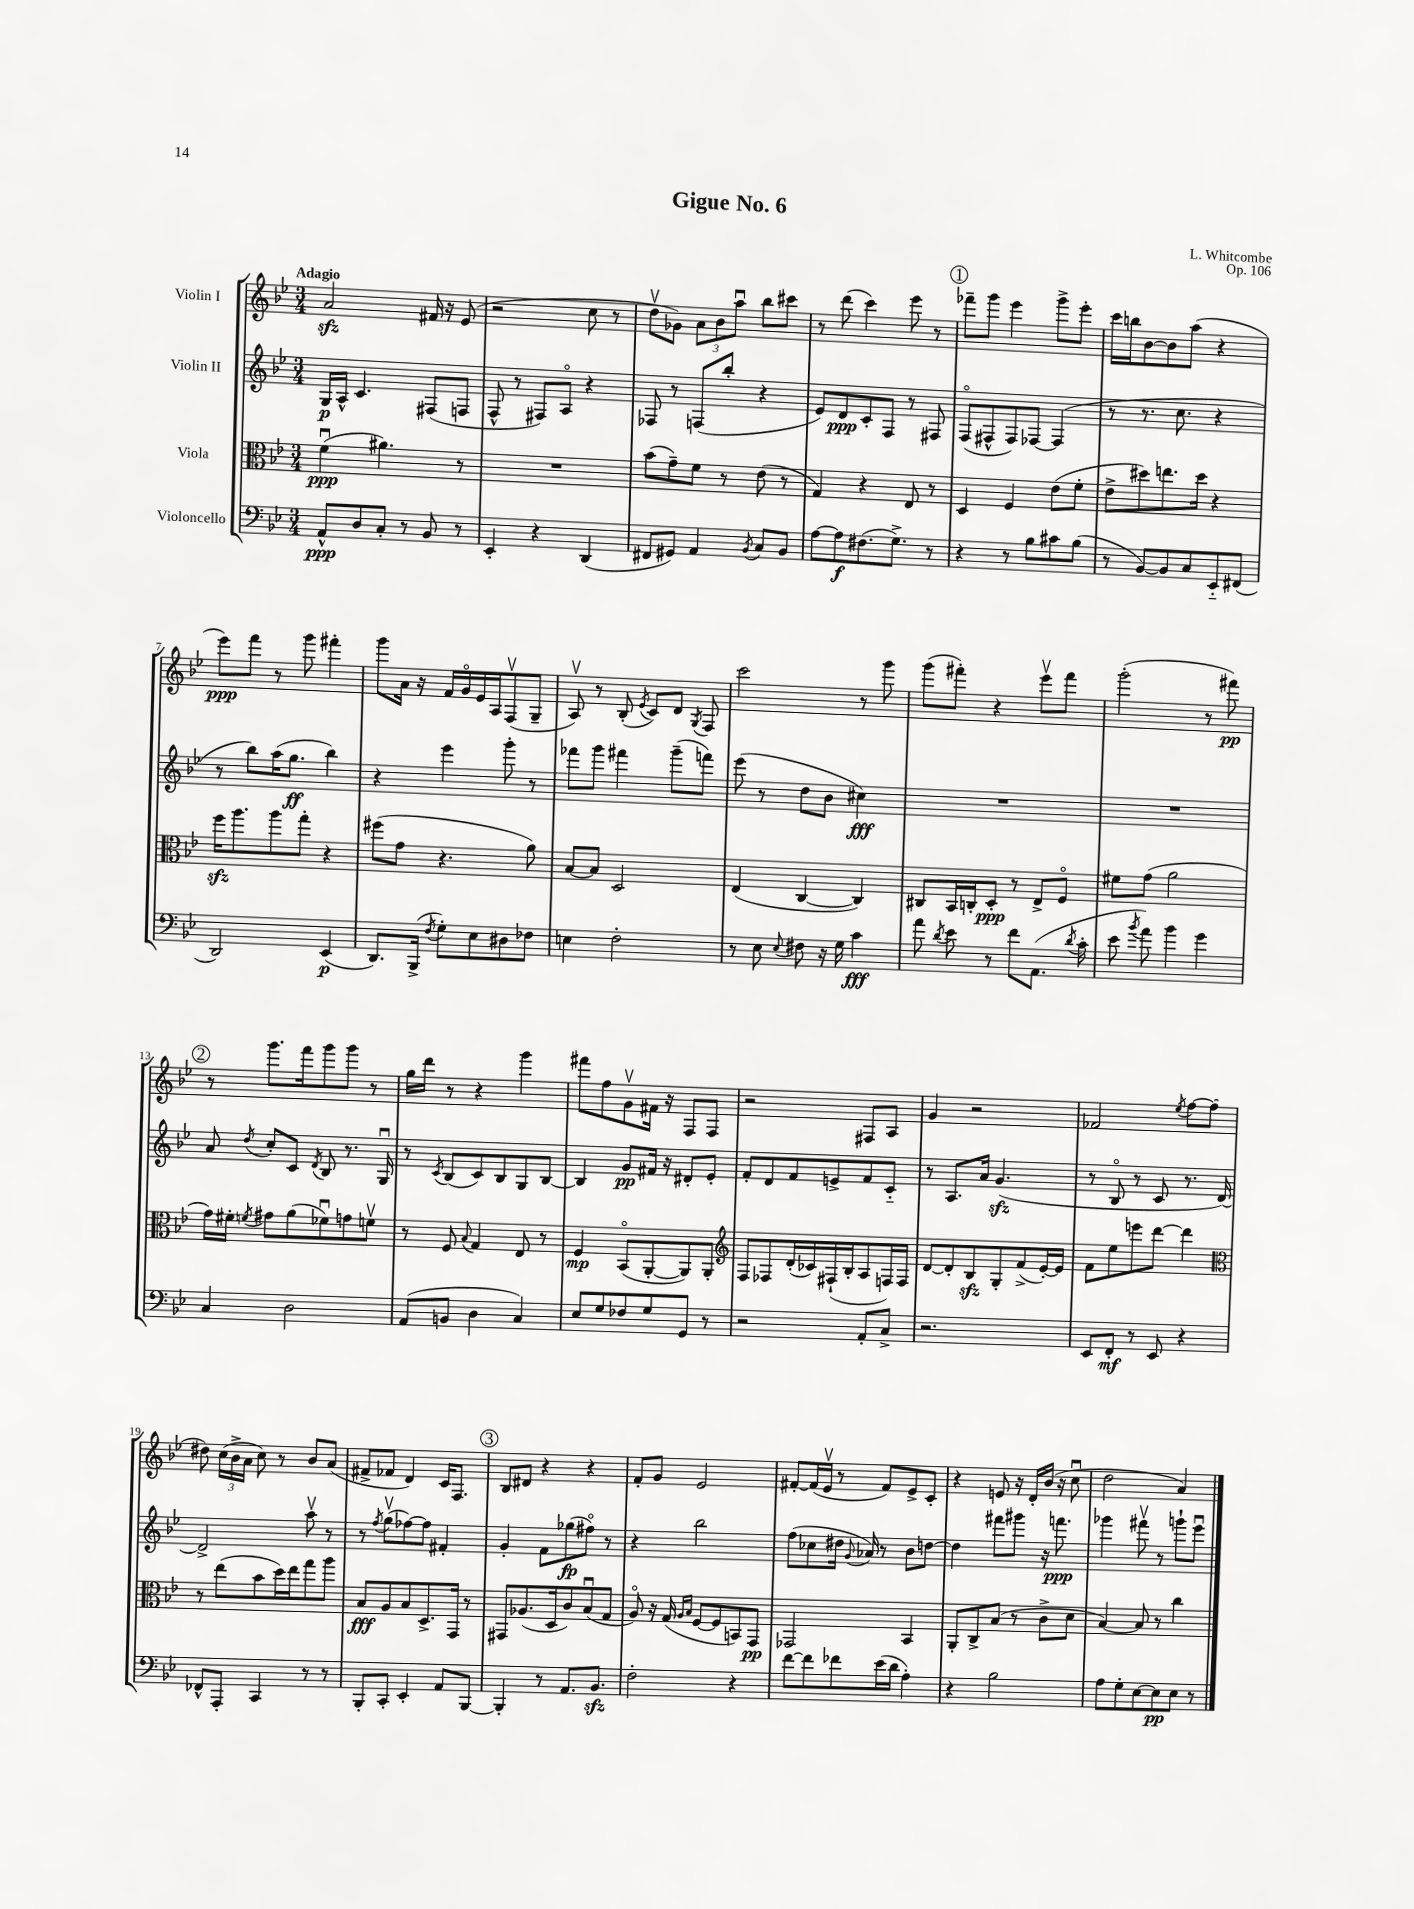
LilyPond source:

\header { title = "Gigue No. 6" composer = "L. Whitcombe" opus = "Op. 106" }
<<
\new StaffGroup <<
\new Staff = "s0" \with { instrumentName = "Violin I" } {
    \clef treble \key bes \major \numericTimeSignature \time 3/4 \tempo "Adagio"
    \autoBeamOff a'2\sfz fis'16 r16 ees'8( |
    r2 c''8 r8 |
    d''8[\upbow ges'8]) \tuplet 3/2 { a'8[ bes'8 a''8]\downbow } bes''8[ cis'''8] |
    r8 d'''8( c'''4) ees'''8 r8 |
    \mark \markup { \circle "1" } fes'''8[-- g'''8] ees'''4 g'''8[-> ees'''8]-. |
    c'''16[ b''16 bes'8~ bes'8 a''8]( r4 |
    ees'''8[\ppp) f'''8] r8 g'''8 fis'''4-. |
    g'''8[ a'16] r16 f'16[ g'16\flageolet ees'16 a16 f8\upbow( g8]-- |
    a8\upbow) r8 bes8-.( \acciaccatura { ees'8 } c'8[) d'8] \acciaccatura { g8 } f8 |
    c'''2 r8 g'''8 |
    g'''8[( fis'''8]-.) r4 ees'''8[\upbow fis'''8] |
    g'''2-.( r8 fis'''8\pp) |
    \mark \markup { \circle "2" } r8 g'''8.[ f'''16 g'''8 g'''8] r8 |
    g''16[ d'''16] r8 r4 g'''4 |
    fis'''8[ f''8 g'8\upbow fis'16] r16 f8[ f8] |
    r2 fis8[ a8] |
    g'4 r2 |
    fes'2 \acciaccatura { ees''8 } f''8[~ f''8]( |
    dis''8) \tuplet 3/2 { c''16[( bes'16-> a'16] } c''8) r8 bes'8[ a'8]( |
    fis'8[-> fes'8] d'4) c'16[ f8.] |
    \mark \markup { \circle "3" } bes8[ dis'8] r4 r4 |
    f'8[-. g'8] ees'2 |
    fis'8[~-. fis'16( ees'16]\upbow r8 fis'8[) ees'8-> c'8]-. |
    r4 e'8 r16 d'16[-. bes'16]( r16 c''8\downbow |
    d''2 a'4) \bar "|." |
}
\new Staff = "s1" \with { instrumentName = "Violin II" } {
    \clef treble \key bes \major \numericTimeSignature \time 3/4
    \autoBeamOff g16[\p a16]-^ c'4. fis8[( f8] |
    f8-^ r8 fis8[) a8]\flageolet r4 |
    fes8 r8 f8[( bes''8]-. r4 |
    ees'8[) d'8\ppp c'8-. f8] r8 fis8 |
    \mark \markup { \circle "1" } f8[\flageolet( fis8-^ fis8) fes8]~ fes4( |
    r8 r8. c''8. r4 |
    r8 bes''8[) a''16( g''8.]\ff bes''4) |
    r4 ees'''4 g'''8-. r8 |
    fes'''8[ g'''8] fis'''4 g'''8[--( f'''8]) |
    ees'''8( r8 d''8[ bes'8] cis''4\fff) |
    R2. |
    R2. |
    \mark \markup { \circle "2" } a'8 \acciaccatura { d''8 } c''8[-. c'8] \acciaccatura { d'8 } bes8 r8. g16\downbow |
    r8 \acciaccatura { c'8 } bes8[( c'8) bes8 g8 bes8]~ |
    bes4 g'8[\pp fis'16] r16 dis'8[-. ees'8]-. |
    f'8[-. d'8 f'8 e'8-> f'8 c'8]-_ |
    r8 a8.[ a'16] g'4.\sfz( |
    r8 bes8\flageolet r8 c'8 r8. d'16~) |
    d'2-> a''8\upbow r8 |
    r8 \acciaccatura { f''8 } g''8[\upbow( fes''8~) fes''8] fis'4-. |
    \mark \markup { \circle "3" } g'4-. f'8[ ges''8\fp( fis''8]\flageolet) r8 |
    r4 bes''2 |
    f''8[( ces''8 dis''16] \appoggiatura { g'8 } aes'16) r8 bes'8[ d''8]~ |
    d''4 fis'''8[ gis'''8] r16 f'''8.\ppp |
    ges'''4 fis'''8\upbow r8 g'''8[-! ees'''8]\downbow \bar "|." |
}
\new Staff = "s2" \with { instrumentName = "Viola" } {
    \clef alto \key bes \major \numericTimeSignature \time 3/4
    \autoBeamOff f'4\downbow\ppp( ais'4.) r8 |
    R2. |
    bes'8[( g'8--) f'8] r8 ees'8( r8 |
    g4) r4 ees8 r8 |
    \mark \markup { \circle "1" } d4 f4 ees'8[( f'8]-. |
    ees'8[-> dis''8) e''8. dis''16] r4 |
    f''16[\sfz a''8. a''8 g''8]-. r4 |
    fis''8[( g'8] r4. a'8) |
    bes8[~ bes8] d2 |
    ees4( c4~ c4) |
    cis8[ bes,16 c16-. d8]-.\ppp r8 ees8[-> f8]\flageolet |
    fis'8[ g'8]( a'2 |
    \mark \markup { \circle "2" } g'16[) fis'16]-. \acciaccatura { f'8 } gis'8[ a'8( fes'8\downbow) g'8 f'8]\upbow |
    r8 f8 \appoggiatura { bes8 } g4 ees8 r8 |
    f4\mp bes,8[\flageolet( a,8~-. a,8) a,8]-. |
    \clef treble f8[ fes8 d'16-.( ces'16) fis16-!( bes16-. a8 f16) f16] |
    d'8[~ d'8-. bes8\sfz g8-. f'8->( ees'16~-.) ees'16] |
    f'8[ ees''8 e'''8 d'''8]~ d'''4 |
    \clef alto r8 ees''8[( bes'8 d''16) ees''16 g''8 a''8] |
    bes8[\fff a8 bes8 d8.-> g,16] r8 |
    \mark \markup { \circle "3" } gis,8[ aes8.( d16 c'8) bes8\downbow( g8] |
    a8\flageolet) r16 g16( \grace { a16[ bes16] } f8[~ f8 b,8) g,8]\pp |
    ges,2 bes,4 |
    a,8[-. c8-> bes8]( r8 c'8[-> d'8] |
    bes4~) bes8 r8 c''4 \bar "|." |
}
\new Staff = "s3" \with { instrumentName = "Violoncello" } {
    \clef bass \key bes \major \numericTimeSignature \time 3/4
    \autoBeamOff a,8[-^\ppp d8 c8]-. r8 bes,8 r8 |
    ees,4-. r4 d,4( |
    fis,8[ gis,8]) a,4 \acciaccatura { bes,8 } c8[ bes,8] |
    a8[~ a8\f fis8.( g8.]->) r8 |
    \mark \markup { \circle "1" } r4 r8 bes8[ cis'8 bes8]( |
    r8 bes,8[~) bes,8 c8 ees,8-_ fis,8]( |
    d,2) ees,4\p( |
    d,8.[) bes,,16]->( \acciaccatura { f8 } g8[-.) ees8 dis8 fes8] |
    e4 f2-. |
    r8 ees8 \appoggiatura { ees8 } fis8 r16 g16 c'4\fff |
    a'8 \acciaccatura { d'8 } ees'8 r8 f'8[ a,8.]( \acciaccatura { d'8 } c'16-. |
    ees'8 \acciaccatura { bes'8 } a'8) bes'4 g'4 |
    \mark \markup { \circle "2" } c4 d2 |
    a,8[( b,8] d4 c4) |
    ees8[ g8 fes8 g8 g,8] r8 |
    r2 a,8[-. c8]-> |
    r2. |
    ees,8[ f,8]-.\mf r8 ees,8 r4 |
    fes,8[-^ a,,8]-. c,4 r8 r8 |
    bes,,8[-. c,8]-. ees,4-. a,8[ bes,,8]~ |
    \mark \markup { \circle "3" } bes,,4-. r8 a,8.[ bes,8.]\sfz |
    f2-. r4 |
    f'8[~ f'8 fes'8 ees'16( d'16] a4-.) |
    r4 bes2 |
    a8[ g8-. ees8~ ees8\pp ees8] r8 \bar "|." |
}
>>
>>
